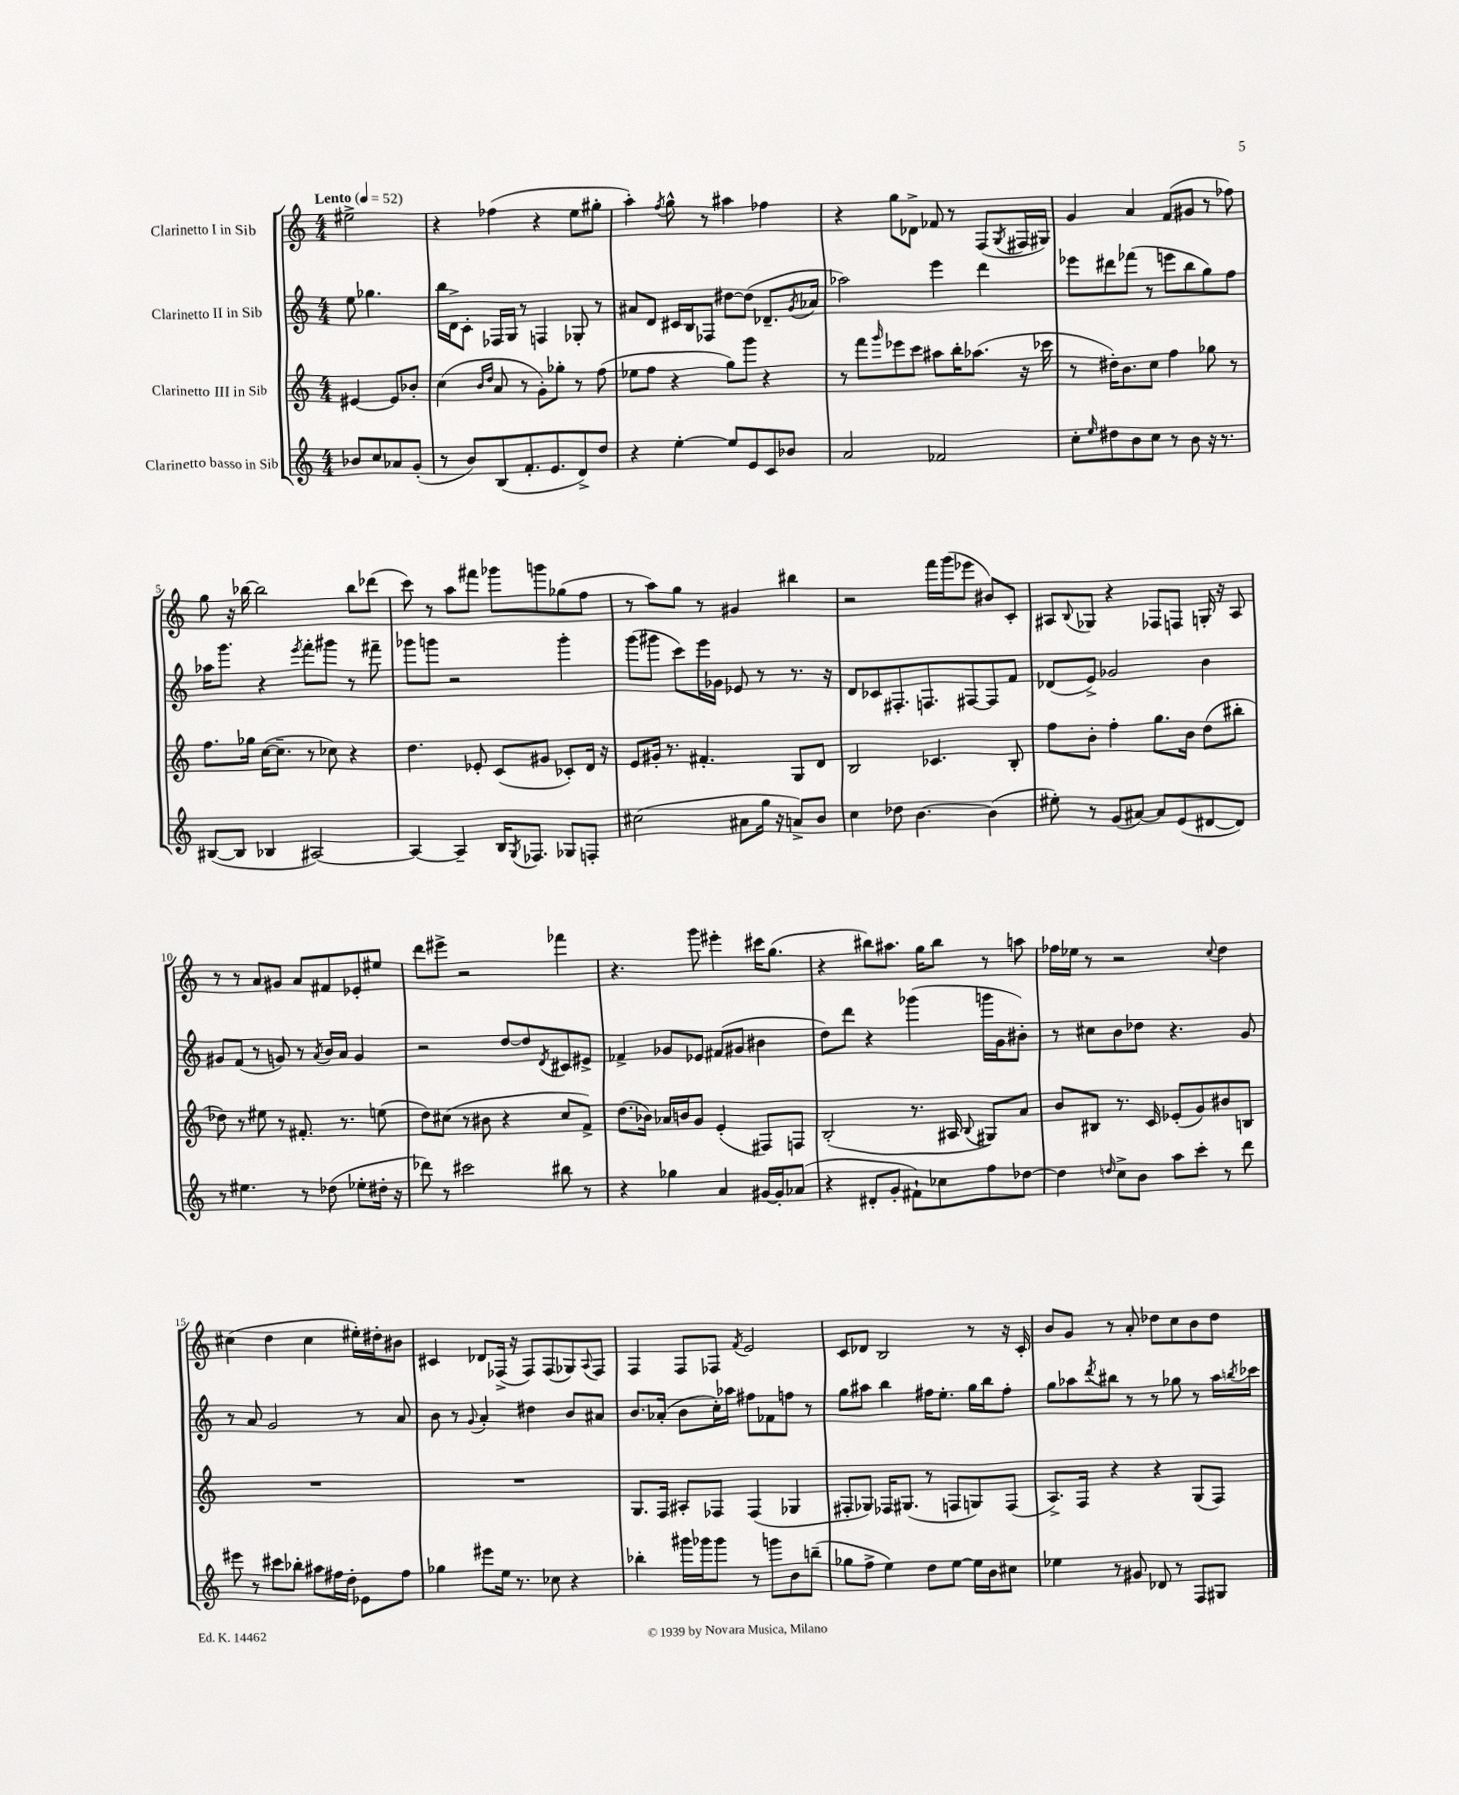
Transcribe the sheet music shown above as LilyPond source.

<<
\new StaffGroup <<
\new Staff = "s0" \with { instrumentName = "Clarinetto I in Sib" } {
    \clef treble \key c \major \numericTimeSignature \time 4/4 \partial 2 \tempo "Lento" 4 = 52
    eis''2-> |
    r4 fes''4( r4 e''8 gis''8-. |
    a''4-.) \acciaccatura { f''8 } g''8-^ r8 ais''4 fes''4 |
    r4 g''8 des'8-> fes'8 r8 f8( \acciaccatura { g8 } fis16 gis16) |
    g'4 a'4 f'8( gis'8 r8 fes''8) |
    g''8 r16 bes''16~ bes''2 bes''8 des'''8( |
    c'''8) r8 a''8 fis'''8 ges'''8 g'''8 ges''8( f''8 |
    r8 a''8) g''8 r8 gis'4 bis''4 |
    r2 f'''16 g'''16( ees'''8 bis'8) c'8-. |
    ais8 \appoggiatura { b8 } ges8 r4 fes8 f8 g16-. r16 ais8 |
    r8 r8 a'8 gis'8 a'8 fis'8 ees'8-. eis''8 |
    d'''8 eis'''8-> r2 fes'''4 |
    r4. g'''8 eis'''4-. cis'''16 g''8.( |
    r4 bis''8) ais''8. g''16 bis''8 r8 a''8 |
    fes''16 ees''16 r8 r2 \appoggiatura { c''8 } d''4 |
    cis''4( d''4 cis''4 eis''16-.) dis''16-. bis'8 |
    cis'4 des'8 fes16->( r16 fes8) fes8( ges8) \appoggiatura { a8 } fes8 |
    f4 f8 fes8 \acciaccatura { f'8 } e'2 |
    c'8 des'8 b2 r8 r16 c'16-. |
    b'8 g'8 r8 a'8-. des''8 c''8 b'8 des''8 \bar "|." |
}
\new Staff = "s1" \with { instrumentName = "Clarinetto II in Sib" } {
    \clef treble \key c \major \numericTimeSignature \time 4/4 \partial 2
    e''8 ges''4. |
    b''16 d'16-> c'8-. fes16 g16 r8 f4 ges8-. r8 |
    ais'8 d'8 cis'16 b16 fes8 dis''8~ dis''8( des'8.-- \acciaccatura { g'8 } aes'16 |
    aes''2) e'''4 d'''4 |
    ees'''8 dis'''8 fes'''8( r8 e'''8 b''8 g''8) f''8 |
    aes''16 g'''8. r4 \acciaccatura { e'''8 } f'''8-. gis'''8 r8 fis'''8-- |
    ges'''8 g'''8 r2 g'''4-. |
    g'''8( gis'''8 c'''8) e'''16 ges'16 ees'8 r8 r8. r16 |
    d'8 ces'8 fis8.-. f8. fis8~ fis8 f'8 |
    des'8( e'8->) ges'2 b'4 |
    gis'8 f'8( r8 g'8) r8 \acciaccatura { a'8 } b'16 a'16 g'4 |
    r2 d''8~ d''8 \acciaccatura { d'8 } cis'8 eis'8-> |
    fes'4-> ges'8 ees'8 fis'8( gis'8 bis'4 |
    d''8) d'''8 r4 ges'''4( g'''16 g'16 bis'8-.) |
    r8 cis''8 b'8 des''8 r4. g'8 |
    r8 a'8 g'2 r8 a'8 |
    b'8 r8 \appoggiatura { g'8 } a'4-. dis''4 b'8 ais'8 |
    b'8. aes'16-.( b'8 c''16-.) aes''16 fis''8 fes'8 f''8 r8 |
    g''8 ais''8 b''4 fis''16 e''8.-. g''16 b''16 fis''8-. |
    g''8 aes''8 \acciaccatura { d'''8 } bis''8 r8 r8 ges''8 r8 aes''16 \acciaccatura { b''8 } ces'''16 \bar "|." |
}
\new Staff = "s2" \with { instrumentName = "Clarinetto III in Sib" } {
    \clef treble \key c \major \numericTimeSignature \time 4/4 \partial 2
    eis'4~ eis'8 bes'8-. |
    c''4( \grace { b'16 d''16 } a'8 r8 g'8-.) ges''8-. r8 f''8( |
    ees''8 f''8 r4 g''8) g'''8 r4 |
    r8 f'''8 \grace { g'''16 } ees'''8 c'''8 ais''8 b''16-. aes''8.( r16 ces'''16 |
    r8 dis''16-.) b'8. c''8 f''4 ges''8 r8 |
    f''8. ges''16 c''16~( c''8.-- r8 ces''8) r4 |
    d''4. ees'8-. c'8( gis'8 ces'8-.) d'16 r16 |
    e'8 gis'16-. r8. fis'4.-. g8 d'8 |
    b2 ces'4. b8-. |
    f''8 b'8-. f''4-. g''8. b'16 d''8( bis''8-. |
    des''8) r8 eis''8 r8 fis'8.-. r8. e''8( |
    d''8) cis''8( r8 bis'8 r4 cis''8 f'8->) |
    d''8.( bes'16) aes'16 b'16 g'8 e'4-.( fis8) f8 |
    b2-.( r8. ais16 \appoggiatura { b8 } gis8) a'8 |
    b'8 bis8 r8. c'16 ees'8-.( g'8) bis'8 b8 |
    R1 |
    R1 |
    g8. f16 ais8-. fes8 fes4( ges4 |
    fis8-. ges8) fes16 gis8.( r8 f8 g8) f8( |
    a8.->) f16 r4 r4 g8( f8) \bar "|." |
}
\new Staff = "s3" \with { instrumentName = "Clarinetto basso in Sib" } {
    \clef treble \key c \major \numericTimeSignature \time 4/4 \partial 2
    bes'8 c''8 aes'8 g'8-.( |
    r8 b'8) b8( f'8.-. e'8. d'8->) d''8 |
    r4 e''4~-. e''8 e'8 c'8 bes'8 |
    a'2 fes'2 |
    c''8-. \grace { e''16 } dis''8 b'8 c''8 r8 b'8 r16 r8. |
    bis8~( bis8 bes4 ais2~) |
    ais4~ ais4-- b16 \acciaccatura { g8 } fes8. ges8 f8-. |
    cis''2( ais'8 g''16 r16 a'8->) b'8 |
    c''4 des''8 b'4.~ b'4( |
    eis''8-.) r8 g'8( ais'8~) ais'8 e'8( dis'8~ dis'8) |
    r8 eis''4. r8 des''8( ees''8-. dis''16-. r16 |
    des'''8) r8 cis'''2 bis''8 r8 |
    r4 ges''4 a'4 gis'16~ gis'16-. aes'8( |
    r4 dis'8-. g'8-. fis'8-!) ces''8 f''8 des''8~ |
    des''4 \grace { d''16 } c''8-> b'8 a''8 c'''8-. r8 d'''8 |
    eis'''8 r8 cis'''8 bes''8-. ais''8 fis''16 d''16-. ees'8 fis''8 |
    ges''4 eis'''8 e''16 r8. ces''8 r4 |
    bes''4-. gis'''16 ges'''16 ges'''8 r8 g'''8 b'8 b''8--( |
    ges''8 f''8-> e''4) d''8 e''8~ e''16 b'16 cis''8 |
    ees''4 r8 gis'8 des'8 r8 f8 gis8 \bar "|." |
}
>>
>>
